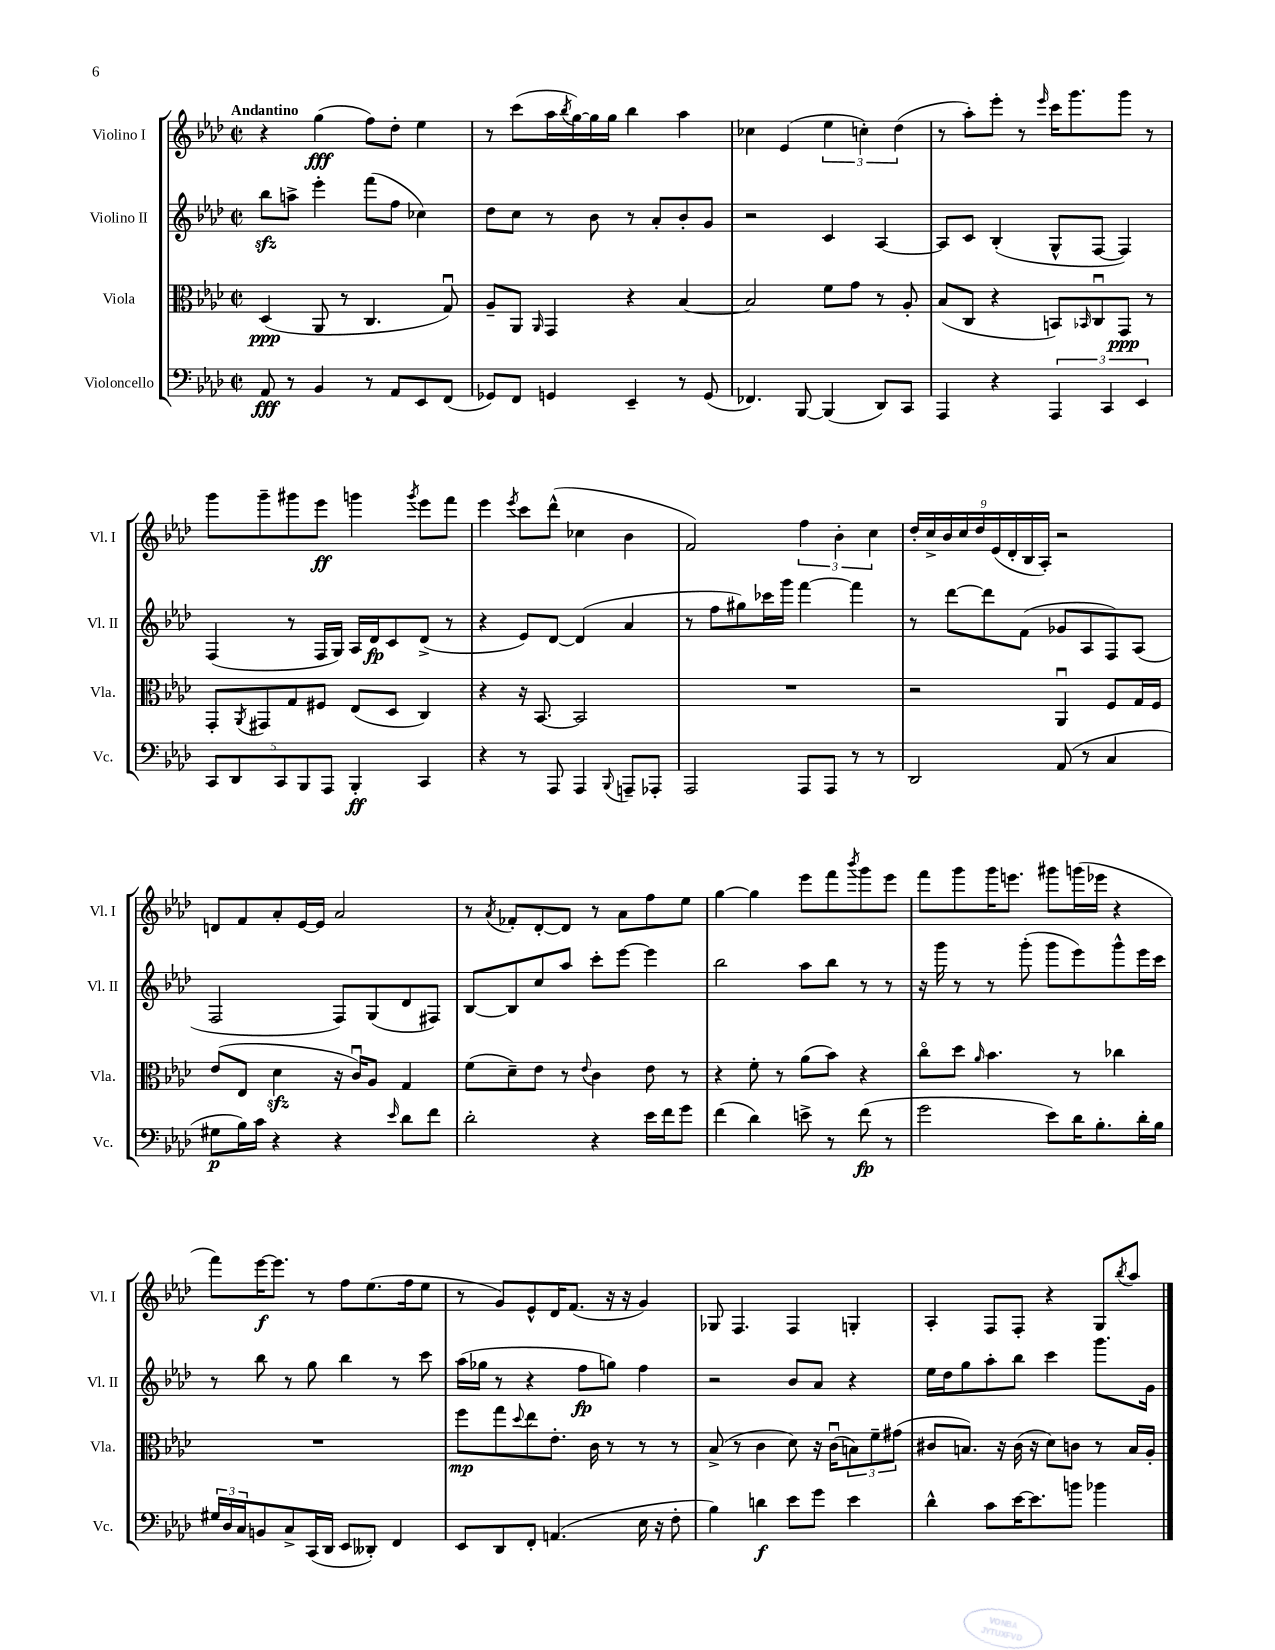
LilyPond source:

<<
\new StaffGroup <<
\new Staff = "s0" \with { instrumentName = "Violino I" shortInstrumentName = "Vl. I" } {
    \clef treble \key aes \major \defaultTimeSignature \time 2/2 \tempo "Andantino"
    r4 g''4\fff( f''8) des''8-. ees''4 |
    r8 c'''8( aes''16 \acciaccatura { bes''8 } g''16~) g''16 g''16 bes''4 aes''4 |
    ces''4 ees'4( \tuplet 3/2 { ees''4 c''4-.) des''4( } |
    r8 aes''8-.) ees'''8-. r8 \grace { ees'''16 } c'''16 g'''8. g'''8 r8 |
    g'''8 g'''8-- gis'''8 ees'''8\ff g'''4 \acciaccatura { g'''8 } ees'''8 f'''8 |
    ees'''4 \acciaccatura { ees'''8 } c'''8 des'''8-^( ces''4 bes'4 |
    f'2) \tuplet 3/2 { f''4 bes'4-. c''4 } |
    \tuplet 9/8 { des''16-. c''16-> bes'16 c''16 des''16 ees'16( des'16-. bes16 aes16-.) } r2 |
    d'8 f'8 aes'8-. ees'16~ ees'16 aes'2 |
    r8 \acciaccatura { aes'8 } fes'8-. des'8~-. des'8 r8 aes'8 f''8 ees''8 |
    g''4~ g''4 ees'''8 f'''8 \acciaccatura { bes'''8 } g'''8 ees'''8 |
    f'''8 g'''8 g'''16 e'''8. gis'''8 g'''16( ees'''16 r4 |
    f'''8) ees'''16~\f ees'''8. r8 f''8 ees''8.( f''16 ees''8 |
    r8 g'8) ees'8-^ des'16 f'8.( r16 r16 g'4) |
    ges8 f4. f4 g4-. |
    aes4-. f8 f8-. r4 g8 \acciaccatura { bes''8 } aes''8 \bar "|." |
}
\new Staff = "s1" \with { instrumentName = "Violino II" shortInstrumentName = "Vl. II" } {
    \clef treble \key aes \major \defaultTimeSignature \time 2/2
    bes''8\sfz a''8-> ees'''4-. f'''8( f''8 ces''4) |
    des''8 c''8 r8 bes'8 r8 aes'8-. bes'8-. g'8 |
    r2 c'4 aes4~ |
    aes8 c'8 bes4-.( g8-^ f8~ f4) |
    f4( r8 f16 g16) aes16 des'16\fp c'8 des'8->( r8 |
    r4 ees'8) des'8~ des'4( aes'4 |
    r8 f''8 gis''8) ces'''16 g'''16 f'''4~ f'''4 |
    r8 des'''8~ des'''8 f'8( ges'8 aes8 f8) aes8( |
    f2 f8) g8( des'8 fis8) |
    bes8~ bes8 c''8 aes''8 c'''8-. ees'''8~ ees'''4 |
    bes''2 aes''8 bes''8 r8 r8 |
    r16 g'''16 r8 r8 g'''8-.( g'''8 ees'''8) g'''8-^ ees'''16 c'''16 |
    r8 bes''8 r8 g''8 bes''4 r8 c'''8 |
    aes''16( ges''16 r8 r4 f''8\fp g''8) f''4 |
    r2 bes'8 aes'8 r4 |
    ees''16 des''16 g''8 aes''8-. bes''8 c'''4 g'''8. g'16 \bar "|." |
}
\new Staff = "s2" \with { instrumentName = "Viola" shortInstrumentName = "Vla." } {
    \clef alto \key aes \major \defaultTimeSignature \time 2/2
    des4\ppp( aes,8 r8 c4. g8\downbow) |
    aes8-- aes,8 \grace { aes,16 } g,4 r4 bes4~ |
    bes2 f'8 g'8 r8 aes8-. |
    bes8( c8 r4 b,8) \grace { bes,16 } c8\downbow g,8\ppp r8 |
    g,8-. \acciaccatura { aes,8 } gis,8 g8 fis8 ees8( des8 c4) |
    r4 r16 bes,8.~ bes,2 |
    R1 |
    r2 aes,4\downbow f8 g16 f16 |
    ees'8( ees8 des'4\sfz r16 c'16\downbow) aes8 g4 |
    f'8( des'8--) ees'8 r8 \appoggiatura { ees'8 } c'4 ees'8 r8 |
    r4 f'8-. r8 aes'8( bes'8) r4 |
    c''8\flageolet des''8 \grace { aes'16 } bes'4. r8 ces''4 |
    R1 |
    f''8\mp g''8 \appoggiatura { des''8 } ees''8 ees'8.-. c'16 r8 r8 r8 |
    bes8->( r8 c'4 des'8) r16 c'16\downbow( \tuplet 3/2 { b8) f'8-- gis'8( } |
    cis'8 b8.) r16 cis'16( r16 des'8) c'8 r8 b16 aes16-. \bar "|." |
}
\new Staff = "s3" \with { instrumentName = "Violoncello" shortInstrumentName = "Vc." } {
    \clef bass \key aes \major \defaultTimeSignature \time 2/2
    aes,8\fff r8 bes,4 r8 aes,8 ees,8 f,8( |
    ges,8) f,8 g,4 ees,4-- r8 g,8( |
    fes,4.) bes,,8~ bes,,4( des,8) c,8 |
    aes,,4 r4 \tuplet 3/2 { aes,,4 c,4 ees,4 } |
    \tuplet 5/4 { c,8 des,8 c,8 bes,,8 aes,,8 } bes,,4-.\ff c,4 |
    r4 r8 aes,,8 aes,,4 \appoggiatura { bes,,8 } a,,8-- aes,,8-. |
    aes,,2 aes,,8 aes,,8 r8 r8 |
    des,2 aes,8( r8 c4 |
    gis8\p bes16) c'16 r4 r4 \grace { ees'16 } des'8 f'8 |
    des'2-. r4 ees'16 f'16 g'8 |
    f'4( des'4) e'8-> r8 f'8\fp( r8 |
    g'2 ees'8) des'16 bes8.-. des'16-. bes16 |
    \tuplet 3/2 { gis16 des16 c16 } b,8 c8-> c,16( des,16 ees,8 deses,8-.) f,4 |
    ees,8 des,8 f,8-. a,4.( ees16 r16 f8-. |
    bes4) d'4\f ees'8 g'8 ees'4 |
    des'4-^ c'8 ees'16~ ees'8. b'8 bes'4 \bar "|." |
}
>>
>>
\layout { \context { \Score \remove "Bar_number_engraver" } }
